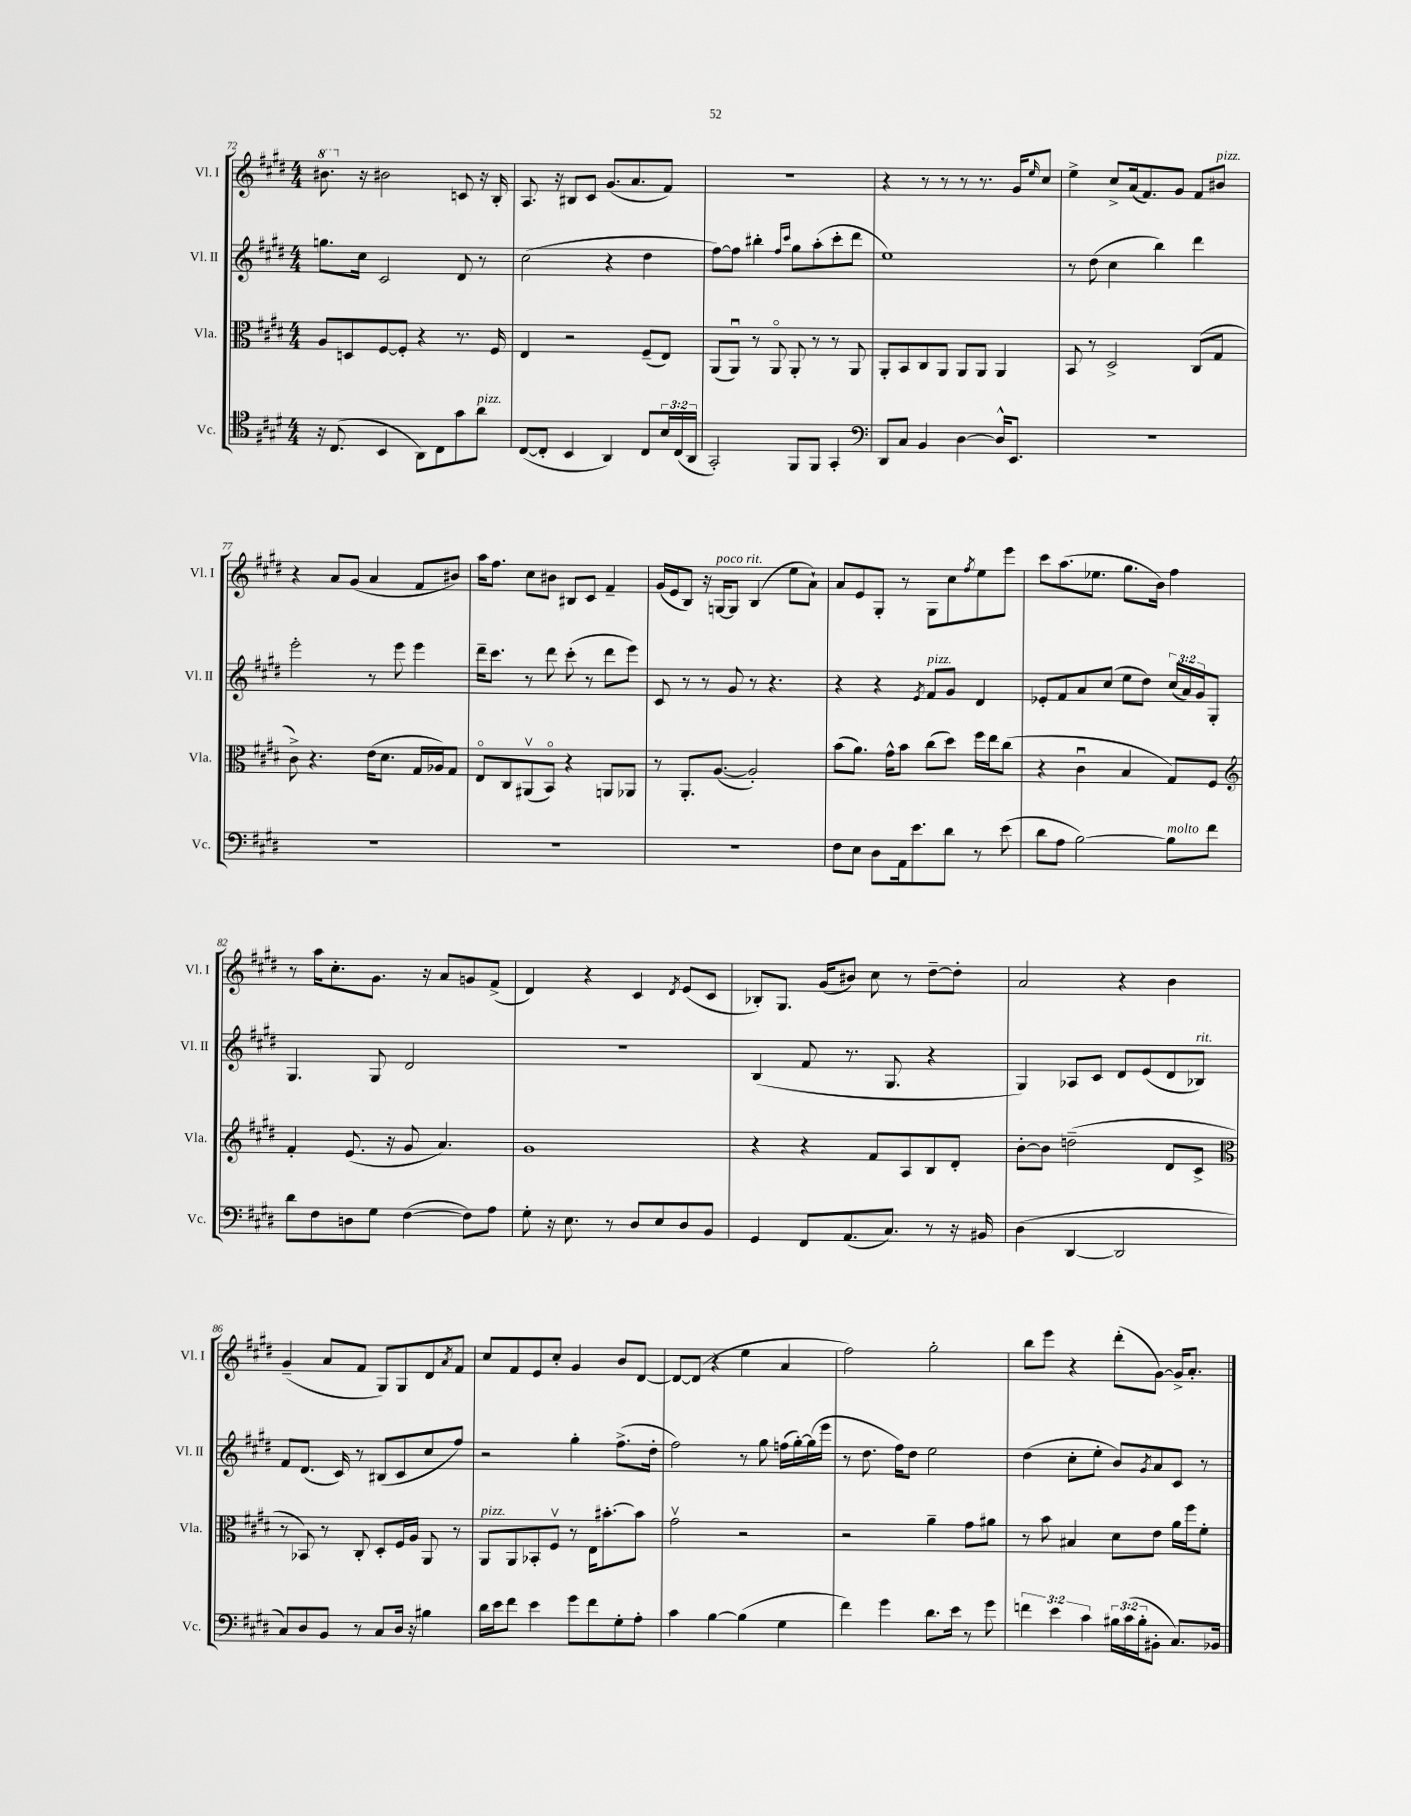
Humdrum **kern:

**kern	**kern	**kern	**kern
*staff4	*staff3	*staff2	*staff1
*clefC4	*clefC3	*clefG2	*clefG2
*k[f#c#g#d#]	*k[f#c#g#d#]	*k[f#c#g#d#]	*k[f#c#g#d#]
*M4/4	*M4/4	*M4/4	*M4/4
16r	8A/L	8.gg\L	8.bb#\
(8.C#/	.	.	.
.	8D/	.	.
.	.	16cc#\Jk	16r
4BB/	[8F#/	2c#/	2b#\
.	8F#'/]J	.	.
8AA\L)	4r	.	.
8C#\	.	.	.
8g#\	8.r	8d#/	8c/
8a\J	.	8r	16r
.	16F#/	.	16B'/
=	=	=	=
([8C#/L	4E/	(2cc#\	8.A/
8C#'/]J	.	.	.
.	.	.	16r
4BB/	2r	.	8B#/L
.	.	.	8c#/J
4AA/)	.	4r	(8.g#/L
.	.	.	8.a/
8C#/L	(8F#~/L	4dd#\	.
24B/L	8E/J)	.	8f#/J)
(24C#/	.	.	.
24AA/JJ	.	.	.
=	=	=	=
2GG#'/)	(8AA/L	[8ff#\L)	1r
.	8AAu/J)	8ff#\]J	.
.	8r	4bb#'\	.
.	8AAo/	.	.
.	.	16qqff#/LL	.
.	.	16qqccc#/JJ	.
8FF#/L	8AA'/	8gg#\L	.
8FF#/J	8r	(8aa'\	.
4GG#'/	8r	8ccc#'\	.
.	8AA/	8ddd#\J	.
=	=	=	=
*clefF4	*	*	*
8DD#/L	8AA'/L	1ee)	4r
8C#/J	8BB/	.	.
4BB/	8C#/	.	8r
.	8AA/J	.	8r
[4D#\	8AA/L	.	8r
.	8AA/J	.	8.r
16D#^^/]LK	4AA/	.	.
8.EE/J	.	.	16g#/LK
.	.	.	16qqee/
.	.	.	8cc#/J
=	=	=	=
1r	8BB/	8r	4ee^\
.	8r	(8dd#\	.
.	2D#^/	4cc#\	8cc#^/L
.	.	.	(16a/k
.	.	.	8.f#/)
.	.	4bb\)	.
.	.	.	8g#/J
.	(8C#/L	4ddd#\	8f#/L
.	8G#/J	.	8b#/J
=	=	=	=
1r	8c#^\)	2eee'\	4r
.	4.r	.	.
.	.	.	8a/L
.	.	.	(8g#/J
.	(16e\LK	8r	4a/
.	8.d#\J	.	.
.	.	8eee\	.
.	16G#/LL	4eee\	8f#/L
.	16A-/J)	.	.
.	8G#/J	.	8b#/J)
=	=	=	=
1r	8Eo/L	16ddd#~\LK	16aa\LK
.	.	8.ccc#\J	8.ff#\J
.	8C#/	.	.
.	(8AA#v/	8r	8cc#\L
.	8BBo/J)	8ddd#\	8b#\J
.	4r	(8ccc#'\	8B#/L
.	.	8r	8c#/J
.	8AA/L	8ddd#\L	4f#~/
.	8AA-/J	8eee\J)	.
=	=	=	=
1r	8r	8c#/	(16g#/LL
.	.	.	16e/J
.	8.AA'/L	8r	8B/J)
.	.	8r	16r
.	([8.A/J	.	[16G/LK
.	.	8g#/	8G/]J
.	2A'/])	8r	(4B/
.	.	4.r	.
.	.	.	8ee\L
.	.	.	8a`\J)
=	=	=	=
8F#\L	(8b\L	4r	8a/L
8E\J	8.a\J)	.	8e/
8D#\L	.	4r	8G#'/J
.	16g#^^\LK	.	.
16AA\k	8b\J	.	8r
8.e\	.	.	.
.	.	8qe/	.
.	(8cc#\L	8f#/L	8G#\L
8d#\J	8dd#\J)	8g#/J	8cc#\
.	.	.	8qff#/
8r	16ff#\LL	4d#/	8ee\
.	16ee\J	.	.
(8e\	(8cc#\J	.	8eee\J
=	=	=	=
8d#\L	4r	8e-'/L	8ccc#\L
8A\J	.	8f#/	(8.aa\
[2B\)	4c#u\	8a/	.
.	.	.	8.ee-\J
.	.	(8cc#/J	.
.	4B/	8ee\L	8.gg#\L
.	.	8dd#\J)	.
.	.	.	16b\Jk)
8B\]L	8G#/L)	(24cc#/LL	4ff#\
.	.	24a/)	.
.	.	24g#/J	.
8f#\J	8F#/J	8G#'/J	.
=	=	=	=
*	*clefG2	*	*
8d#\L	4f#'/	4.G#/	8r
8F#\	.	.	16aa\LK
.	.	.	8.cc#'\
8D\	(8.e/	.	.
8G#\J	.	8G#/	8.g#\J
.	16r	.	.
([4F#\	8g#/	2d#/	.
.	.	.	16r
.	4.a/)	.	8a/L
8F#\]L)	.	.	8g/
8A\J	.	.	(8f#^/J
=	=	=	=
8G#'\	1g#	1r	4d#/)
16r	.	.	.
8.E\	.	.	.
.	.	.	4r
8r	.	.	.
8D#/L	.	.	4c#/
8E/	.	.	.
.	.	.	8qd#/
8D#/	.	.	(8e/L
8BB/J	.	.	8c#/J
=	=	=	=
4GG#/	4r	(4B/	8B-'/L)
.	.	.	8.G#/J
8FF#/L	4r	8f#/	.
.	.	.	(16g#/LK
(8.AA/	.	8.r	8b#/J)
.	8f#/L	.	8cc#\
8.C#/J)	.	8.G#/	.
.	8A/	.	8r
8r	8B/	4r	[8dd#~\L
16r	8d#'/J	.	8dd#'\]J
16BB#/	.	.	.
=	=	=	=
(4D#\	[8b'\L	4G#/)	2a/
.	8b\]J	.	.
[4DD#/	(2dd~\	8A-/L	.
.	.	8c#/J	.
2DD#/]	.	8d#/L	4r
.	.	(8e/	.
.	8d#/L	8d#/	4b\
.	8c#^/J	8B-/J)	.
=	=	=	=
*	*clefC3	*	*
8C#/L)	8r	8f#/L	(4g#~/
8D#/	8BB-/)	(8.d#/J	.
8BB/J	8r	.	8a/L
.	.	16c#/)	.
8r	8C#'/	8r	8f#/J
8C#/L	8D#'/L	(8B#/L	8G#/L)
16D#/Jk	16F#/L	8c#/	8G#/
16r	16A/JJ	.	.
4B#\	8AA/	8cc#/	8d#/
.	.	.	8qa/
.	8r	8ff#/J)	8f#/J
=	=	=	=
16d#\LL	8AA/L	2r	8cc#/L
16e\J	.	.	.
8f#\J	8AA/	.	8f#/
4e\	8BB-'/	.	8e/
.	8F#v/J	.	8cc#'/J
8g#\L	8r	4gg#'\	4g#/
8f#\	16E\LK	.	.
.	[8.b#'\	.	.
8G#'\	.	(8.ff#^\L	8b/L
8A'\J	8b#\]J	.	[8d#/J
.	.	16dd#'\Jk	.
=	=	=	=
4c#\	2g#v\	2ff#\)	8d#/_L
.	.	.	(8d#/]J
[4B\	.	.	4r
(4B\]	2r	8r	4ee\
.	.	8gg#\	.
4G#\	.	(16ff\LL	4a/
.	.	[16gg#'\)	.
.	.	(16gg#\]	.
.	.	16eee\JJ	.
=	=	=	=
4f#\)	2r	8r	2ff#\)
.	.	8.dd#\	.
4g#\	.	.	.
.	.	16ff#\LK)	.
.	.	8dd#\J	.
8.d#\L	4a~\	2ee\	2gg#'\
16e\Jk	.	.	.
8r	8g#\L	.	.
8g#\	8a#\J	.	.
=	=	=	=
6f\	8r	(4dd#\	8bb\L
.	8b\	.	8eee\J
6e\	.	.	.
.	4B#/	8cc#'\L	4r
6c#\	.	.	.
.	.	8ee'\J	.
24B#\LL	8d#\L	8b/L)	(8ddd#'\L
(24c#\	.	.	.
24B#'\J	.	.	.
.	.	8qg#/	.
8BB#'\J	8e\J	8a/	[8g#\J)
8.C#/L)	16a\LL	8c#/J	16g#^/]LK
.	16ff#\J	.	8.a'/J
.	8f#'\J	8r	.
16BB-/Jk	.	.	.
==	==	==	==
*-	*-	*-	*-
